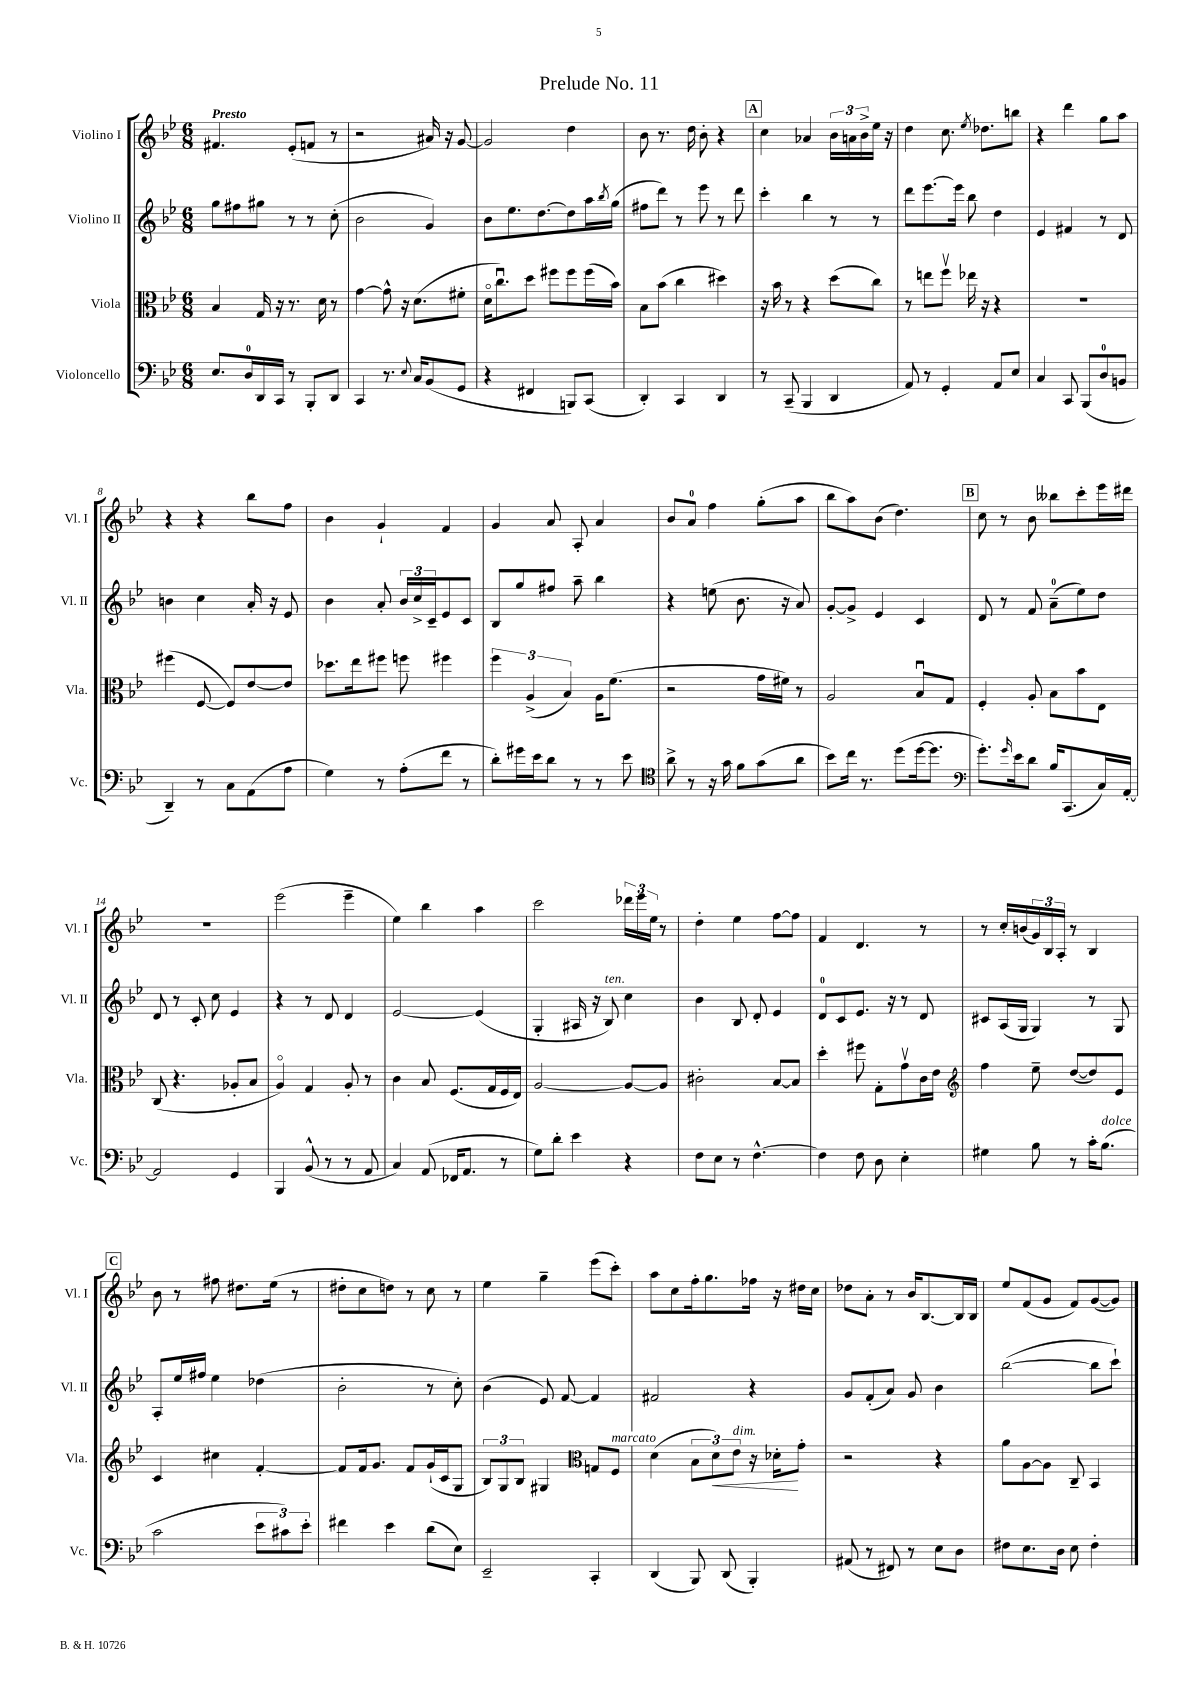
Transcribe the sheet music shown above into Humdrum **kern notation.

**kern	**kern	**kern	**kern
*staff4	*staff3	*staff2	*staff1
*clefF4	*clefC3	*clefG2	*clefG2
*k[b-e-]	*k[b-e-]	*k[b-e-]	*k[b-e-]
*M6/8	*M6/8	*M6/8	*M6/8
8.E-/L	4B-/	8gg\L	4.f#/
.	.	8ff#\	.
16D/L	.	.	.
16DD/	16G/	8gg#\J	.
16CC/JJ	16r	.	.
8r	8.r	8r	(8e-'/L
8BBB-'/L	.	8r	8f/J
.	16d\	.	.
8DD/J	8r	(8cc'\	8r
=	=	=	=
4CC/	[4g\	2b-\	2r
8.r	8g^^\]	.	.
.	16r	.	.
8qqE-/	.	.	.
16C/LK	(8.d\L	.	.
(8BB-/	.	4g/)	16a#/)
.	.	.	16r
8GG/J	8f#'\J	.	[8g/
=	=	=	=
4r	16do\LK	8b-\L	2g/]
.	8.ccu\)	.	.
.	.	8.ee-\	.
4FF#/	8dd\J	.	.
.	.	[8.dd\	.
.	8ff#\L	.	.
8BBB/L)	8ff#\	8dd\]	4dd\
(8CC/J	(16ff#\L	16aa\L	.
.	.	8qbb-/	.
.	16b-\JJ)	(16gg\JJ	.
=	=	=	=
4DD'/)	8B-\L	8ff#\L	8b-\
.	(8b-\J	8ddd\J)	8.r
4CC/	4cc\	8r	.
.	.	.	16dd\
.	.	8eee-\	8b-'\
4DD/	4dd#\)	8r	4r
.	.	8ddd\	.
=	=	=	=
8r	16r	4ccc'\	4cc\
.	16b-\	.	.
(8CC~/	8r	.	.
4BBB-/	4r	4bb-\	4a-/
4DD/	(8dd\L	8r	24b-\LL
.	.	.	24a\
.	.	.	24b-^\
.	8cc\J)	8r	16ee-\JJ
.	.	.	16r
=	=	=	=
8AA/)	8r	8ddd\L	4dd\
8r	8ee\L	[8.eee-\	.
4GG'/	8ffv\J	.	8.cc\
.	.	16eee-\]Jk	.
.	16ee-\	8bb-\	.
.	.	.	8qee-/
.	16r	.	8.dd-\L
8AA/L	4r	4dd\	.
8E-/J	.	.	8bb\J
=	=	=	=
4C/	2.r	4e-/	4r
8CC/	.	4f#/	4ddd\
(8BBB-/L	.	.	.
8D/	.	8r	8gg\L
8BB/J	.	8d/	8aa\J
=	=	=	=
4DD~/)	(4ff#\	4b\	4r
8r	[8F/	4cc\	4r
8C\L	8F/]L)	.	.
(8AA\	[8e-/	16a'/	8bb-\L
.	.	16r	.
8A\J	8e-/]J	8e-/	8ff\J
=	=	=	=
4G\)	8.dd-\L	4b-\	4b-\
.	16ee-\k	.	.
8r	8ff#\J	8a'/	4g`/
(8A'\L	8ff\	24b-/LL	.
.	.	24cc^/	.
.	.	24c~/J	.
8f\J	4ff#\	8e-/	4f/
8r	.	8c/J	.
=	=	=	=
8d'\L)	6ff\	8B-/L	4g/
16g#\L	.	8gg/	.
.	(6A^/	.	.
16e-\J	.	.	.
8d\J	.	8ff#/J	8a/
.	6B-/)	.	.
8r	.	8aa~\	8A'/
8r	16A\LK	4bb-\	4a/
.	(8.f\J	.	.
8e-\	.	.	.
=	=	=	=
*clefC4	*	*	*
8a^\	2r	4r	8b-/L
8r	.	.	8a/J
16r	.	(8ee\	4ff\
16g\	.	.	.
8f\L	.	8.b-\	.
(8g\	16g\LL	.	(8gg'\L
.	16f#\JJ)	16r	.
8a\J	8r	8a/)	8aa\J
=	=	=	=
8b-\L)	2A/	[8g'/L	8bb-\L
16cc\Jk	.	8g^/]J	8aa\)
8.r	.	.	.
.	.	4e-/	(8b-\J
(8dd\L	.	.	4.dd\)
[16dd\k	8B-u/L	4c/	.
8.dd\]J	.	.	.
.	8G/J	.	.
=	=	=	=
*clefF4	*	*	*
8.g'\L)	4F'/	8d/	8cc\
.	.	8r	8r
16qqg/	.	.	.
16e-\k	.	.	.
8d\J	8A'/	8f/	8b-\
16B-/LK	8B-\L	(8a~\L	8bb--\L
(8.CC/	.	.	.
.	8b-\	8ee-\)	8ccc'\
16C/L)	8E-\J	8dd\J	16eee-\L
[16AA'/JJ	.	.	16ddd#\JJ
=	=	=	=
2AA/]	(8C/	8d/	2.r
.	4.r	8r	.
.	.	8c'/	.
.	.	8cc\	.
4GG/	8A-'/L	4e-/	.
.	8B-/J	.	.
=	=	=	=
4BBB-/	4Ao/)	4r	(2eee-\
(8BB-^^/	4G/	8r	.
8r	.	8d/	.
8r	8A'/	4d/	4eee-~\
8AA/	8r	.	.
=	=	=	=
4C/)	4c\	[2e-/	4ee-\)
(8AA/	8B-/	.	4bb-\
16FF-/LK	(8.F/L	.	.
8.AA/J	.	.	.
.	.	(4e-/]	4aa\
.	16G/L	.	.
8r	16F/	.	.
.	16E-/JJ)	.	.
=	=	=	=
8G\L)	[2A/	4G'/	2ccc\
8d'\J	.	.	.
4e-\	.	16A#/	.
.	.	16r	.
.	.	8B-/)	.
4r	8A/_L	4cc\	24ddd-\LL
.	.	.	24eee-\
.	.	.	24ee-\JJ
.	8A/]J	.	8r
=	=	=	=
8F\L	2c#'\	4b-\	4dd'\
8E-\J	.	.	.
8r	.	8B-/	4ee-\
[4.F^^\	.	8d'/	.
.	[8B-/L	4e-/	[8ff\L
.	8B-/]J	.	8ff\]J
=	=	=	=
4F\]	4dd'\	8d/L	4f/
.	.	8c/	.
8F\	8ff#\	8.e-/J	4.d/
8D\	8G'\L	.	.
.	.	16r	.
4E-'\	8gv\	8r	.
.	16c\L	8d/	8r
.	16e-\JJ	.	.
=	=	=	=
*	*clefG2	*	*
4G#\	4ff\	8c#/L	8r
.	.	(16A/L	16cc'/LL
.	.	16G/JJ	(16b/
8B-\	8ee-~\	4G/)	24g/)
.	.	.	24B-/
.	.	.	24A'/JJ
8r	([8dd/L	.	8r
16c'\LK	8dd/])	8r	4B-/
(8.B-\J	.	.	.
.	8e-/J	8G/	.
=	=	=	=
2c\	4c/	8A'/L	8b-\
.	.	16ee-/L	8r
.	.	16ff#/JJ	.
.	4cc#\	4ee-\	8ff#\
.	.	.	8.dd#\L
12e-\L	[4f'/	(4dd-\	.
.	.	.	(16ee-\Jk
12c#\)	.	.	.
.	.	.	8r
12e-'\J	.	.	.
=	=	=	=
4f#\	8f/]L	2b-'\	8dd#'\L
.	16f/k	.	8cc\
.	8.g/J	.	.
4e-\	.	.	8dd\J)
.	8f/L	.	8r
(8d\L	(16g`/L	8r	8cc\
.	16c/J	.	.
8E-\J)	8G/J	8cc'\)	8r
=	=	=	=
2EE-~/	12B-/L)	(4b-\	4ee-\
.	12G/	.	.
.	12B-/J	.	.
.	4G#/	8e-/)	4gg~\
.	.	[8f/	.
*	*clefC3	*	*
4CC'/	8G/L	4f/]	(8eee-\L
.	8F/J	.	8ccc'\J)
=	=	=	=
(4DD/	(4d\	2f#/	8aa\L
.	.	.	8cc\
8BBB-/)	12B-\L	.	16ff'\k
.	.	.	8.gg\
.	12d\)	.	.
(8DD/	.	.	.
.	12e-\J	.	.
4BBB-'/)	16r	4r	16ff-\Jk
.	16d-'\LK	.	16r
.	8g'\J	.	16dd#\LL
.	.	.	16cc\JJ
=	=	=	=
(8AA#/	2r	8g/L	8dd-\L
8r	.	(8f'/	8a'\J
8FF#/)	.	8a/J)	8r
8r	.	8g/	16b-/LK
.	.	.	[8.B-/
8E-\L	4r	4b-\	.
8D\J	.	.	16B-/]L
.	.	.	16B-/JJ
=	=	=	=
8F#\L	8a\L	([2bb-\	8ee-/L
8.E-\	[8A\	.	(8f/
.	8A\]J	.	8g/J
16D\Jk	.	.	.
8E-\	8C~/	.	8f/L)
4F#'\	4BB-/	8bb-\]L	([8g/
.	.	8ccc`\J)	8g/]J)
==	==	==	==
*-	*-	*-	*-
